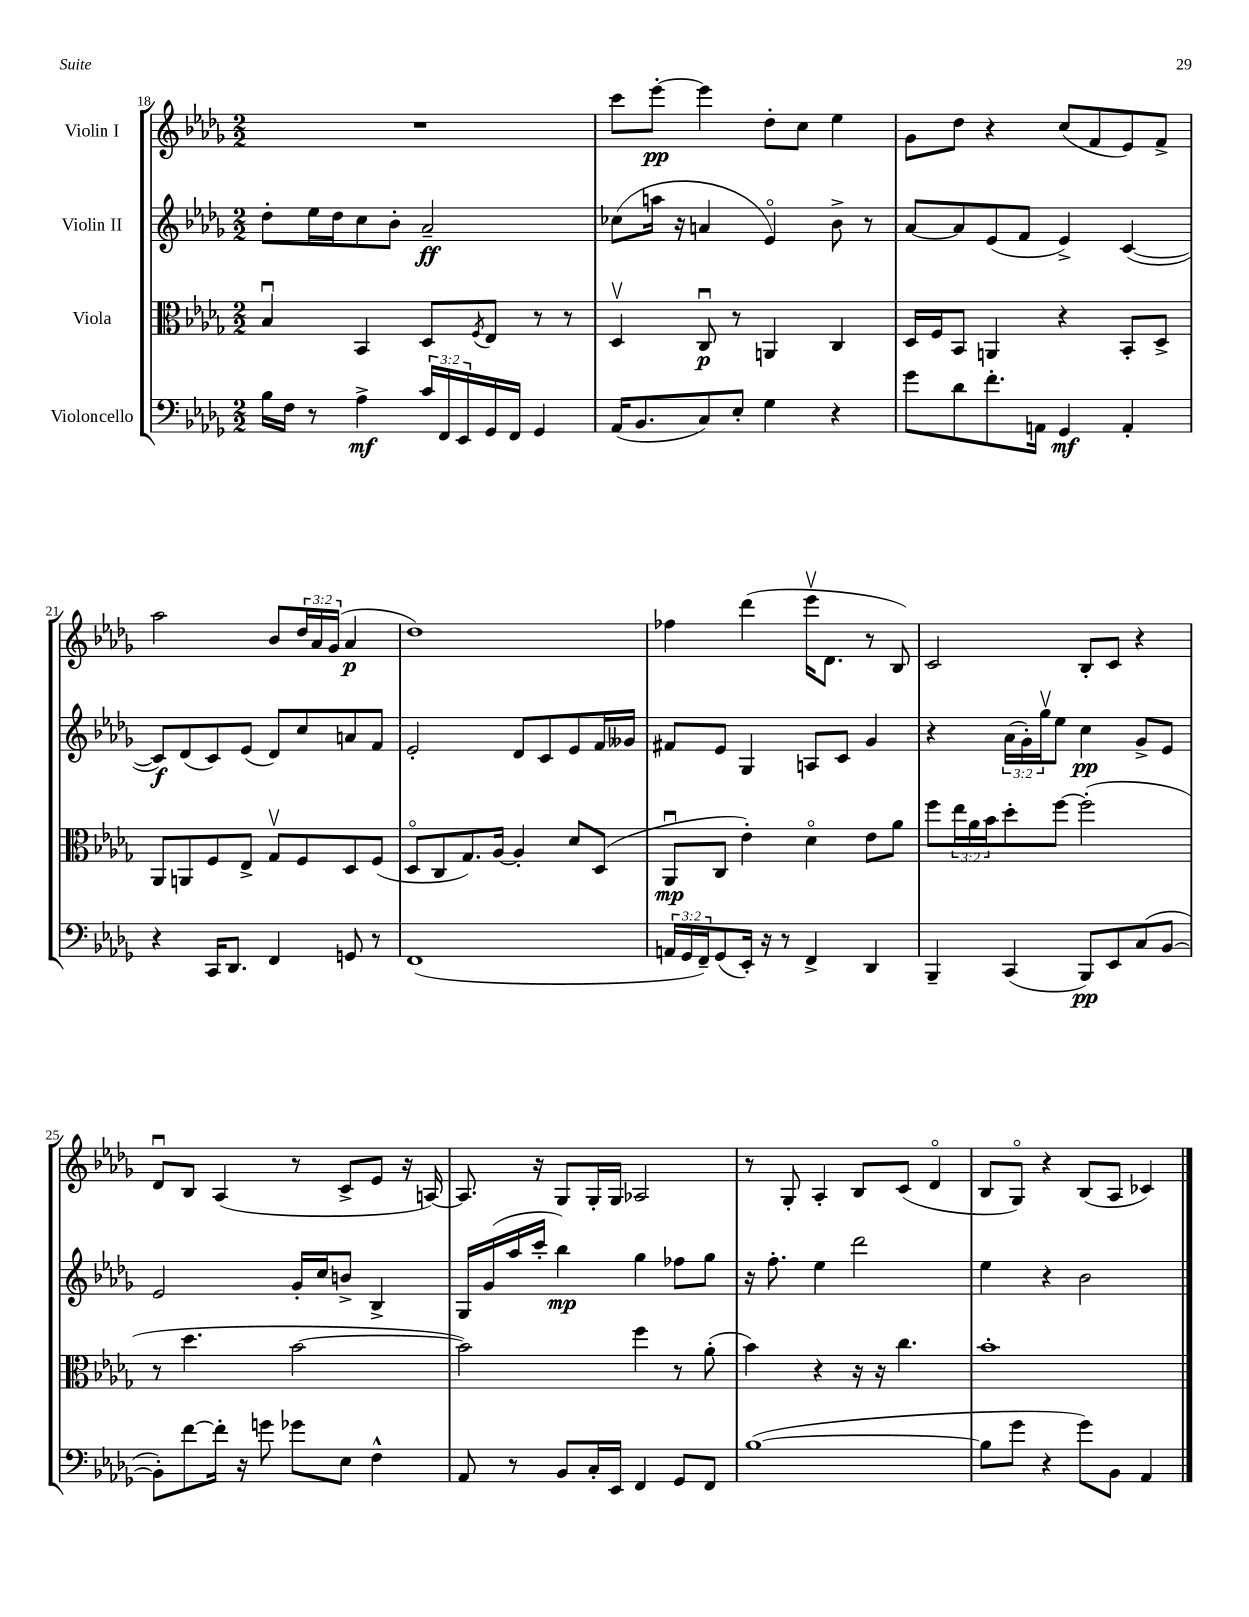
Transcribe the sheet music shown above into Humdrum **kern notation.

**kern	**kern	**kern	**kern
*staff4	*staff3	*staff2	*staff1
*clefF4	*clefC3	*clefG2	*clefG2
*k[b-e-a-d-g-]	*k[b-e-a-d-g-]	*k[b-e-a-d-g-]	*k[b-e-a-d-g-]
*M2/2	*M2/2	*M2/2	*M2/2
16B-	4B-u	8dd-'	1r
16F	.	.	.
8r	.	16ee-	.
.	.	16dd-	.
4A-^	4BB-	8cc	.
.	.	8b-'	.
24c	8D-	2a-~	.
24FF	.	.	.
24EE-	.	.	.
.	8qF	.	.
16GG-	8E-	.	.
16FF	.	.	.
4GG-	8r	.	.
.	8r	.	.
=	=	=	=
(16AA-	4D-v	(8cc-	8ccc
8.BB-	.	.	.
.	.	16aa	[8eee-'
.	.	16r	.
8C)	8Cu	4a	4eee-]
8E-'	8r	.	.
4G-	4AA	4e-o)	8dd-'
.	.	.	8cc
4r	4C	8b-^	4ee-
.	.	8r	.
=	=	=	=
8g-	16D-	[8a-	8g-
.	16F	.	.
8d-	8BB-	8a-]	8dd-
8.f'	4AA	(8e-	4r
.	.	8f	.
16AA	.	.	.
4GG-	4r	4e-^)	(8cc
.	.	.	8f
4AA'	8BB-'	([4c	8e-)
.	8D-^	.	8f^
=	=	=	=
4r	8AA-	8c])	2aa-
.	8AA	(8d-	.
16CC	8F	8c)	.
8.DD-	.	.	.
.	8E-^	(8e-	.
4FF	8G-v	8d-)	8b-
.	8F	8cc	24dd-
.	.	.	24a-
.	.	.	(24g-
8GG	8D-	8a	4a-
8r	(8F	8f	.
=	=	=	=
(1FF	8D-o	2e-'	1dd-)
.	8C	.	.
.	8.G-)	.	.
.	[16A-	.	.
.	4A-']	8d-	.
.	.	8c	.
.	8d-	8e-	.
.	(8D-	16f	.
.	.	16g--	.
=	=	=	=
24AA	8AA-u	8f#	4ff-
24GG-	.	.	.
24FF~)	.	.	.
(8GG-	8C	8e-	.
16EE-')	4e-')	4G-	(4ddd-
16r	.	.	.
8r	.	.	.
4FF^	4d-o	8A	16eee-v
.	.	.	8.d-
.	.	8c	.
4DD-	8e-	4g-	8r
.	8a-	.	8B-)
=	=	=	=
4BBB-~	8ff	4r	2c
.	24ee-	.	.
.	24a-	.	.
.	24b-	.	.
(4CC	8dd-'	(24a-	.
.	.	24g-')	.
.	.	24gg-v	.
.	[8ff	8ee-	.
8BBB-)	(2ff']	4cc	8B-'
8EE-	.	.	8c
(8C	.	8g-^	4r
[8BB-	.	8e-	.
=	=	=	=
8BB-'])	8r	2e-	8d-u
[8f	4.dd-	.	8B-
16f']	.	.	(4A-
16r	.	.	.
8g	.	.	.
8g-	[2b-	16g-'	8r
.	.	16cc	.
8E-	.	8b^	8c^
4F^^	.	4B-^	8e-
.	.	.	16r
.	.	.	[16A)
=	=	=	=
8AA-	2b-])	16G-	8.A]
.	.	(16g-	.
8r	.	16aa-	.
.	.	16ccc'	16r
8BB-	.	4bb-)	8G-
16C'	.	.	16G-'
16EE-	.	.	16G-
4FF	4ff	4gg-	2A-
8GG-	8r	8ff-	.
8FF	(8a-'	8gg-	.
=	=	=	=
([1B-	4b-)	16r	8r
.	.	8.ff'	.
.	.	.	8G-'
.	4r	4ee-	4A-'
.	16r	2ddd-	8B-
.	16r	.	.
.	4.cc	.	(8c
.	.	.	4d-o
=	=	=	=
8B-]	1b-'	4ee-	8B-
8g-	.	.	8G-o)
4r	.	4r	4r
8g-)	.	2b-	(8B-
8BB-	.	.	8A-
4AA-	.	.	4c-)
==	==	==	==
*-	*-	*-	*-
